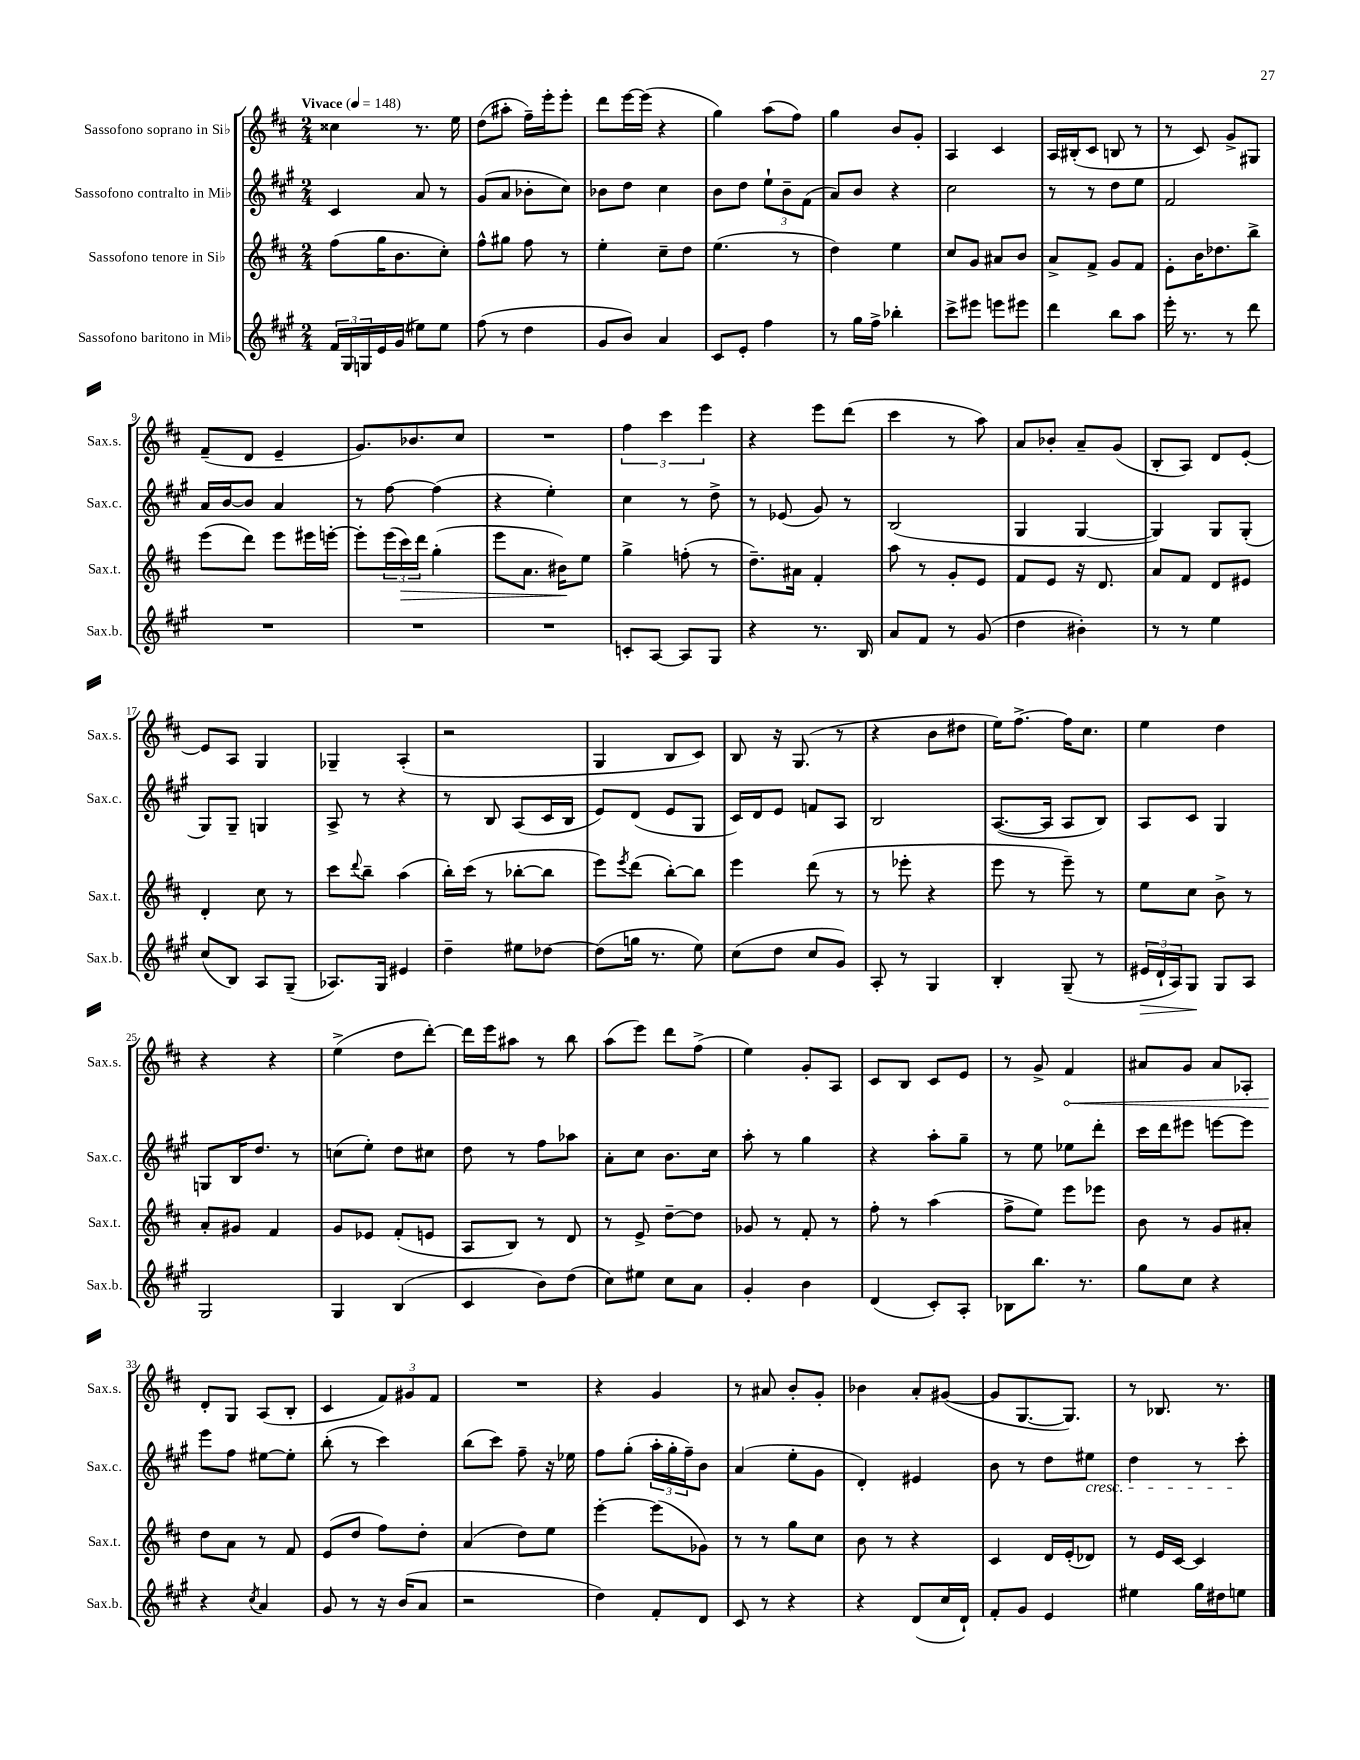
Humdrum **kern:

**kern	**kern	**kern	**kern
*staff4	*staff3	*staff2	*staff1
*clefG2	*clefG2	*clefG2	*clefG2
*k[f#c#g#]	*k[f#c#]	*k[f#c#g#]	*k[f#c#]
*M2/4	*M2/4	*M2/4	*M2/4
*MM148	*MM148	*MM148	*MM148
24f#/LL	(8ff#\L	4c#/	4cc##\
24G#/	.	.	.
24G/	.	.	.
16e/	16gg\K	.	.
(16g#/JJ	8.b\	.	.
8ee#\L)	.	8a/	8.r
8ee#\J	8cc#'\J)	8r	.
.	.	.	16ee\
=	=	=	=
(8ff#\	8ff#^^\L	(8g#/L	(8dd\L
8r	8gg#\J	8a/J	8aa#'\J
4dd\	8ff#\	8b-'\L	16ff#~\LL)
.	.	.	16eee'\J
.	8r	8cc#\J)	8eee'\J
=	=	=	=
8g#/L	4ee'\	8b-\L	8ddd\L
8b/J)	.	8dd\J	[16eee\L
.	.	.	(16eee\]JJ
4a/	8cc#~\L	4cc#\	4r
.	8dd\J	.	.
=	=	=	=
8c#/L	(4.ee\	8b\L	4gg\)
8e'/J	.	8dd\J	.
4ff#\	.	12ee`\L	(8aa\L
.	.	12b~\	.
.	8r	.	8ff#\J)
.	.	(12f#\J	.
=	=	=	=
8r	4dd\)	8a/L)	4gg\
16gg#\LL	.	8b/J	.
16ff#^\JJ	.	.	.
4bb-'\	4ee\	4r	8b/L
.	.	.	8g'/J
=	=	=	=
8ccc#^\L	8cc#/L	2cc#\	4A/
8eee#\J	8g/J	.	.
8eee\L	8a#/L	.	4c#/
8eee#\J	8b/J	.	.
=	=	=	=
4ddd\	8a^/L	8r	16A/LL
.	.	.	(16B#'/J
.	8f#^/J	8r	8c#/J
8bb\L	8g/L	8dd\L	8B/
8aa\J	8f#/J	8ee\J	8r
=	=	=	=
16eee'\	8e'\L	2f#/	8r
8.r	.	.	.
.	16b\K	.	8c#/)
.	8.dd-\	.	.
8r	.	.	8g^/L
8ddd\	8bb^\J	.	8G#/J
=	=	=	=
2r	(8eee\L	16a/LL	(8f#~/L
.	.	[16b/J	.
.	8ddd\J)	8b/]J	8d/J
.	8eee\L	4a/	4e~/
.	16eee#\L	.	.
.	[16eee'\JJ	.	.
=	=	=	=
2r	8eee'\]L	8r	8.g/L)
.	(24eee\L	[8ff#\	.
.	24ccc#\)	.	.
.	.	.	8.b-/
.	24ddd\JJ	.	.
.	(4gg'\	(4ff#\]	.
.	.	.	8cc#/J
=	=	=	=
2r	8eee\L	4r	2r
.	8.a\J	.	.
.	.	4ee'\)	.
.	16b#\LK)	.	.
.	8ee\J	.	.
=	=	=	=
8c'/L	4gg^\	4cc#\	6ff#\
[8A/J	.	.	.
.	.	.	6ccc#\
8A/]L	(8ff'\	8r	.
.	.	.	6eee\
8G#/J	8r	8dd^\	.
=	=	=	=
4r	8.dd~\L)	8r	4r
.	.	(8e-/	.
.	16a#\Jk	.	.
8.r	4f#'/	8g#/)	8eee\L
.	.	8r	(8ddd\J
16B/	.	.	.
=	=	=	=
8a/L	8aa\	(2B/	4ccc#\
8f#/J	8r	.	.
8r	8g'/L	.	8r
(8g#/	8e/J	.	8aa\)
=	=	=	=
4dd\	8f#/L	4G#/	8a/L
.	8e/J	.	8b-'/J
4b#'\)	16r	[4G#/	8a~/L
.	8.d/	.	.
.	.	.	(8g/J
=	=	=	=
8r	8a/L	4G#/])	8B'/L
8r	8f#/J	.	8A/J)
4ee\	8d/L	8G#/L	8d/L
.	8e#/J	(8G#'/J	[8e'/J
=	=	=	=
(8cc#/L	4d'/	8G#/L)	8e/]L
8B/J)	.	8G#~/J	8A/J
8A/L	8cc#\	4G/	4G/
(8G#~/J	8r	.	.
=	=	=	=
8.A-/L)	8ccc#\L	8A^/	4G-~/
.	8qqddd/	.	.
.	8bb~\J	8r	.
16G#/Jk	.	.	.
4e#/	(4aa\	4r	(4A'/
=	=	=	=
4dd~\	16bb'\LL)	8r	2r
.	(16ccc#\JJ	.	.
.	8r	8B/	.
8ee#\L	[8bb-'\L	(8A/L	.
[8dd-\J	8bb-\]J	16c#/L	.
.	.	16B/JJ	.
=	=	=	=
(8dd-\]L	8eee\L)	8e/L)	4G/
.	8qeee/	.	.
16gg\Jk	(8ddd\J	(8d/J	.
8.r	.	.	.
.	[8bb'\L)	8e/L	8B/L
8ee\)	8bb\]J	8G#/J	8c#/J)
=	=	=	=
(8cc#\L	4eee\	16c#/LL)	8B/
.	.	16d/J	.
8dd\J	.	8e/J	16r
.	.	.	(8.G/
8cc#/L	(8ddd\	8f/L	.
8g#/J)	8r	8A/J	8r
=	=	=	=
8A'/	8r	2B/	4r
8r	8eee-'\	.	.
4G#/	4r	.	8b\L
.	.	.	8dd#\J
=	=	=	=
4B'/	8eee\	([8.A/L	16ee\LK)
.	.	.	[8.ff#^\J
.	8r	.	.
.	.	16A/]Jk	.
(8G#~/	8eee~\)	8A/L	16ff#\]LK
.	.	.	8.cc#\J
8r	8r	8B/J)	.
=	=	=	=
24e#/LL	8ee\L	8A/L	4ee\
24d`/	.	.	.
24A/J)	.	.	.
8G#/J	8cc#\J	8c#/J	.
8G#/L	8b^\	4G#/	4dd\
8A/J	8r	.	.
=	=	=	=
2G#/	8a'/L	8G/L	4r
.	8g#/J	16B/K	.
.	.	8.dd/J	.
.	4f#/	.	4r
.	.	8r	.
=	=	=	=
4G#/	8g/L	(8cc\L	(4ee^\
.	8e-/J	8ee'\J)	.
(4B/	(8f#'/L	8dd\L	8dd\L
.	8e/J	8cc#\J	[8ddd'\J)
=	=	=	=
4c#/	8A/L	8dd\	16ddd\]LL
.	.	.	16eee\J
.	8B/J)	8r	8aa#\J
8b\L)	8r	8ff#\L	8r
(8dd\J	8d/	8aa-\J	8bb\
=	=	=	=
8cc#\L)	8r	8a'\L	(8aa\L
8ee#\J	8e^/	8cc#\J	8eee\J)
8cc#\L	[8dd~\L	8.b\L	8ddd\L
8a\J	8dd\]J	.	(8ff#^\J
.	.	16cc#\Jk	.
=	=	=	=
4g#'/	8g-/	8aa'\	4ee\)
.	8r	8r	.
4b\	8f#'/	4gg#\	8g'/L
.	8r	.	8A/J
=	=	=	=
(4d/	8ff#'\	4r	8c#/L
.	8r	.	8B/J
8c#'/L)	(4aa\	8aa'\L	8c#/L
8A'/J	.	8gg#~\J	8e/J
=	=	=	=
8B-\L	8ff#^\L	8r	8r
8.bb\J	8ee\J)	8ee\	8g^/
.	8eee\L	8ee-\L	4f#/
8.r	.	.	.
.	8eee-\J	8ddd'\J	.
=	=	=	=
8gg#\L	8b\	16ccc#\LL	8a#/L
.	.	16ddd\J	.
8cc#\J	8r	8eee#\J	8g/J
4r	8g/L	[8eee\L	8a#/L
.	8a#'/J	8eee\]J	8A-'/J
=	=	=	=
4r	8dd\L	8eee\L	8d'/L
.	8a\J	8ff#\J	8G/J
8qcc#/	.	.	.
4a/	8r	[8ee#\L	(8A/L
.	8f#/	8ee#'\]J	8B'/J
=	=	=	=
8g#/	(8e/L	(8bb'\	4c#/
8r	8dd/J	8r	.
16r	8ff#\L)	4ccc#\)	12f#/L)
(16b/LK	.	.	.
.	.	.	12g#/
8a/J	8dd'\J	.	.
.	.	.	12f#/J
=	=	=	=
2r	(4a/	(8bb\L	2r
.	.	8ccc#\J)	.
.	8dd\L)	8ff#~\	.
.	8ee\J	16r	.
.	.	16ee-\	.
=	=	=	=
4dd\)	[4eee'\	8ff#\L	4r
.	.	(8gg#'\J	.
8f#'/L	(8eee\]L	24aa'\LL	4g/
.	.	24gg#'\	.
.	.	24ff#~\J)	.
8d/J	8g-\J)	8b\J	.
=	=	=	=
8c#/	8r	(4a/	8r
8r	8r	.	8a#/
4r	8gg\L	8ee'\L	8b'/L
.	8cc#\J	8g#\J	8g'/J
=	=	=	=
4r	8b\	4d'/)	4b-\
.	8r	.	.
(8d/L	4r	4e#/	8a'/L
16cc#/L	.	.	([8g#/J
16d`/JJ)	.	.	.
=	=	=	=
8f#'/L	4c#/	8b\	8g#/]L
8g#/J	.	8r	[8.G/
4e/	16d/LL	8dd\L	.
.	(16e'/J	.	8.G/]J)
.	8d-/J)	8ee#\J	.
=	=	=	=
4ee#\	8r	4dd\	8r
.	16e/LL	.	8.B-/
.	[16c#/JJ	.	.
16gg#\LL	4c#/]	8r	.
16dd#\J	.	.	8.r
8ee\J	.	8ccc#'\	.
==	==	==	==
*-	*-	*-	*-
